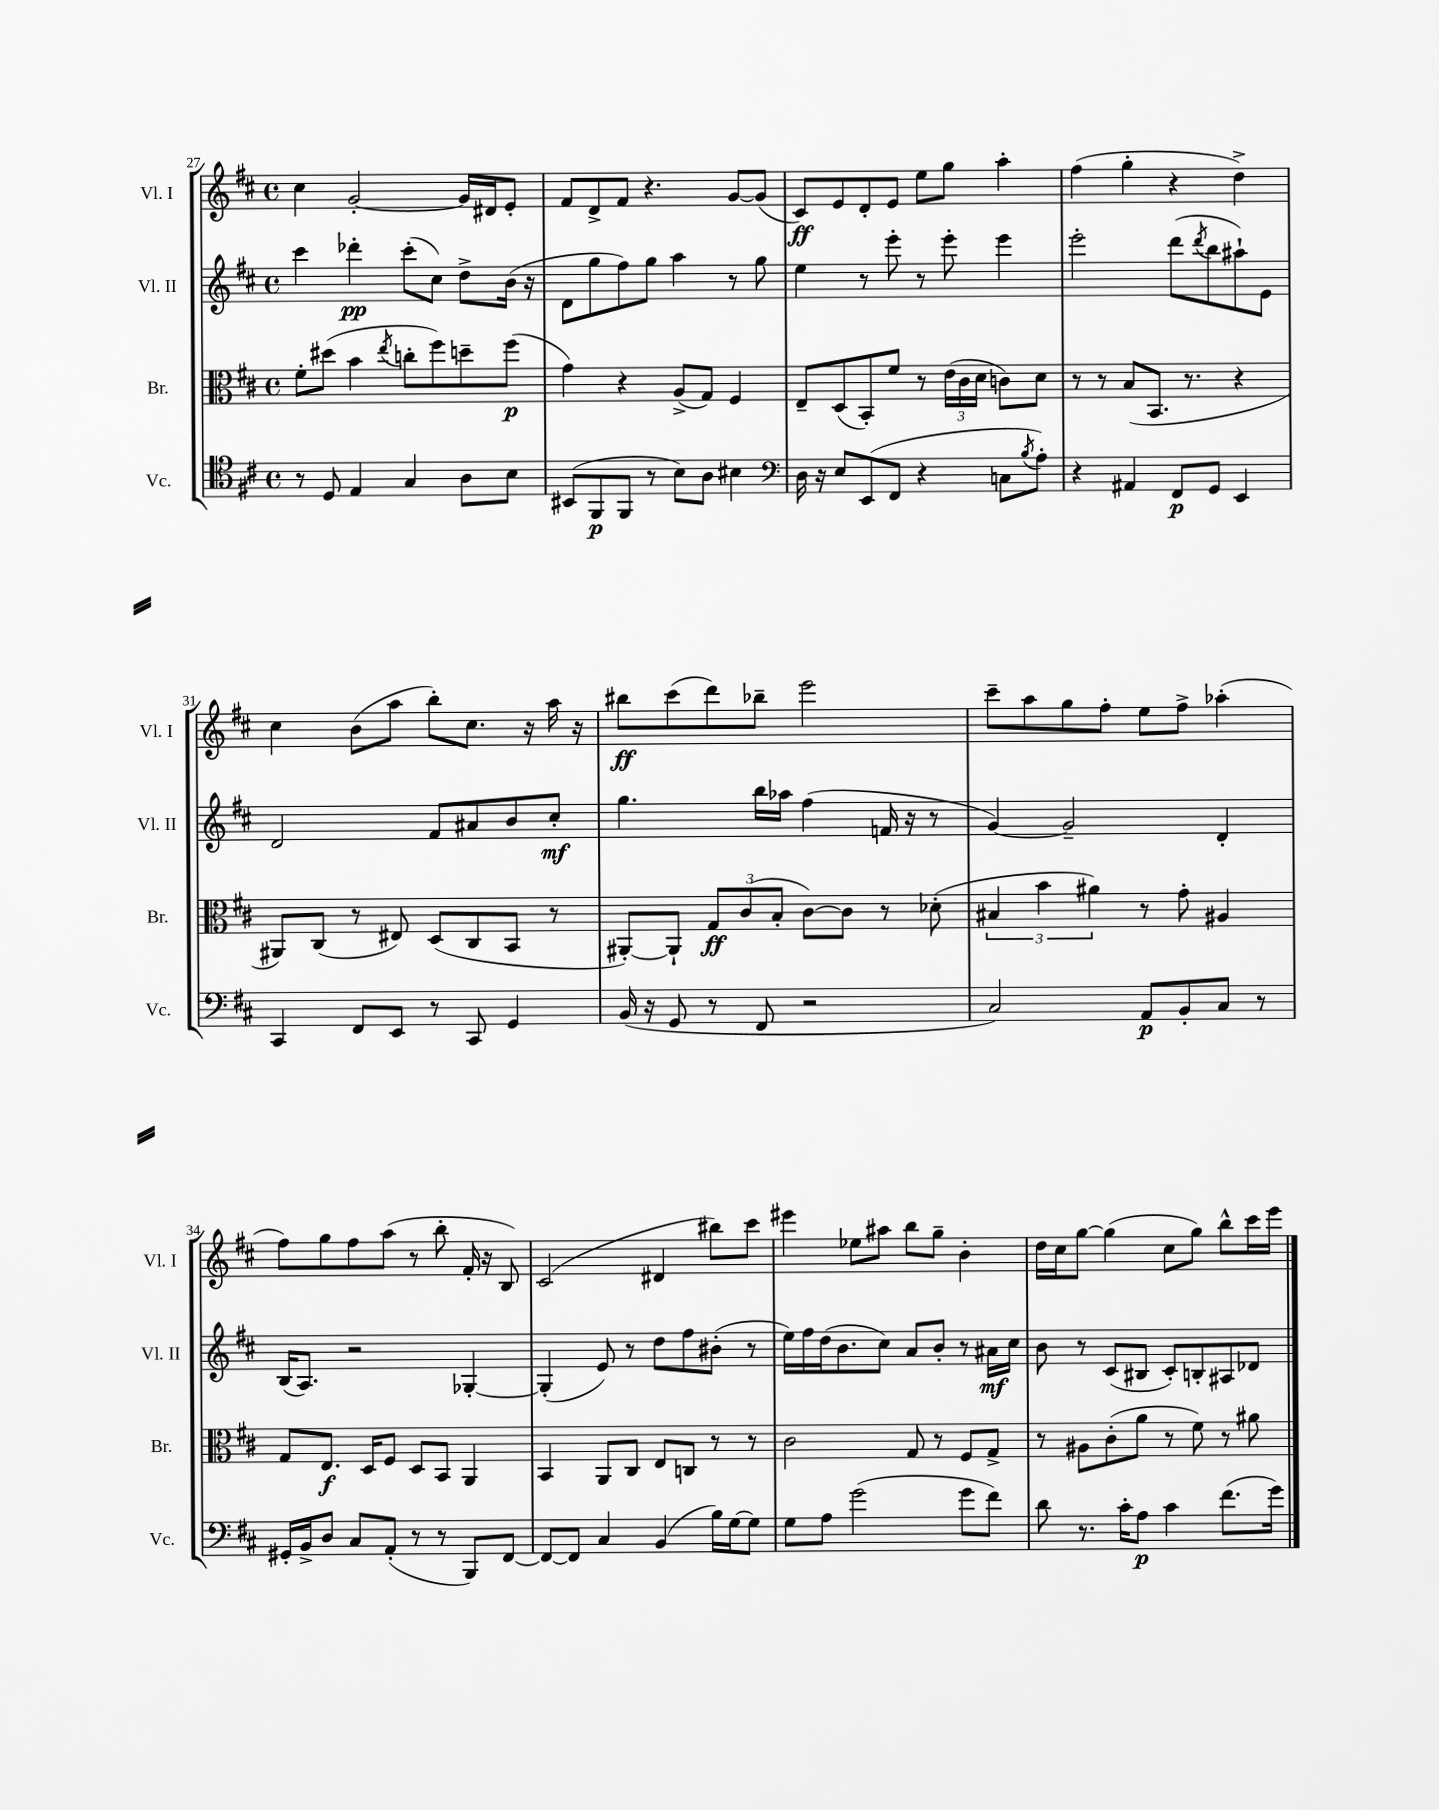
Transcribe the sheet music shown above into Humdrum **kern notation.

**kern	**kern	**kern	**kern
*staff4	*staff3	*staff2	*staff1
*clefC4	*clefC3	*clefG2	*clefG2
*k[f#c#]	*k[f#c#]	*k[f#c#]	*k[f#c#]
*M4/4	*M4/4	*M4/4	*M4/4
*met(c)	*met(c)	*met(c)	*met(c)
8r	8f#'	4ccc#	4cc#
8D	(8dd#	.	.
4E	4b	4ddd-'	[2g'
.	8qee	.	.
4G	8cc'	(8ccc#'	.
.	8ff#)	8cc#)	.
8A	8dd~	8dd^	16g]
.	.	.	16d#
8B	(8ff#	(16b	8e'
.	.	16r	.
=	=	=	=
(8BB#	4g)	8d	8f#
8FF#	.	8gg	8d^
8FF#	4r	8ff#)	8f#
8r	.	8gg	4.r
8B)	(8A^	4aa	.
8A	8G)	.	.
4B#	4F#	8r	[8g
.	.	8gg	(8g]
=	=	=	=
*clefF4	*	*	*
16D	8E~	4ee	8c#)
16r	.	.	.
8E	(8D	.	8e
(8EE	8BB')	8r	8d'
8FF#	8f#	8eee'	8e
4r	8r	8r	8ee
.	(24e	8eee'	8gg
.	24c#	.	.
.	24d	.	.
8C	8c)	4eee	4aa'
8qB	.	.	.
8A')	8d	.	.
=	=	=	=
4r	8r	2eee'	(4ff#
.	8r	.	.
4AA#	(8B	.	4gg'
.	8.BB	.	.
8FF#	.	(8ddd	4r
.	8.r	.	.
.	.	8qddd	.
8GG	.	8bb	.
4EE	4r	8aa#`)	4dd^)
.	.	8e	.
=	=	=	=
4CC#	8AA#)	2d	4cc#
.	(8C#	.	.
8FF#	8r	.	(8b
8EE	8E#)	.	8aa
8r	(8D	8f#	8bb')
8CC#	8C#	8a#	8.cc#
4GG	8BB	8b	.
.	.	.	16r
.	8r	8cc#'	16aa
.	.	.	16r
=	=	=	=
(16BB	[8AA#')	4.gg	8bb#
16r	.	.	.
8GG	8AA#`]	.	(8ccc#
8r	12G	.	8ddd)
.	(12c#	.	.
8FF#	.	16bb	8bb-~
.	12B'	.	.
.	.	16aa-	.
2r	[8c#)	(4ff#	2eee
.	8c#]	.	.
.	8r	16f	.
.	.	16r	.
.	(8d-'	8r	.
=	=	=	=
2C#)	6B#	[4g)	8ccc#~
.	.	.	8aa
.	6b	.	.
.	.	2g~]	8gg
.	6a#)	.	.
.	.	.	8ff#'
8AA	8r	.	8ee
8BB'	8g'	.	8ff#^
8C#	4A#	4d'	(4aa-'
8r	.	.	.
=	=	=	=
16GG#'	8G	(16B	8ff#)
16BB^	.	8.A)	.
8D	8.E	.	8gg
8C#	.	2r	8ff#
.	16D	.	.
(8AA'	8F#	.	(8aa
8r	8D	.	8r
8r	8BB	.	8bb'
8BBB)	4AA	[4G-'	16f#'
.	.	.	16r
[8FF#	.	.	8B)
=	=	=	=
8FF#_	4BB	(4G-']	(2c#
8FF#]	.	.	.
4C#	8AA	8e)	.
.	8C#	8r	.
(4BB	8E	8dd	4d#
.	8C	8ff#	.
16B)	8r	(8b#'	8bb#)
[16G	.	.	.
8G]	8r	8r	8ccc#
=	=	=	=
8G	2c#	16ee)	4eee#
.	.	16ff#	.
8A	.	(16dd	.
.	.	8.b	.
(2g	.	.	8ee-
.	.	8cc#)	8aa#
.	8G	8a	8bb
.	8r	8b'	8gg~
8g	8F#	8r	4b'
8f#)	8G^	16a#	.
.	.	16cc#	.
=	=	=	=
8d	8r	8b	16dd
.	.	.	16cc#
8.r	8A#	8r	[8gg
.	(8c#'	(8c#	(4gg]
16c#'	.	.	.
8A	8a	8B#	.
4c#	8r	8c#')	8cc#
.	8f#)	8B'	8gg)
(8.f#	8r	8A#	8bb^^
.	8a#	8d-	16ccc#
16g)	.	.	16eee
==	==	==	==
*-	*-	*-	*-
